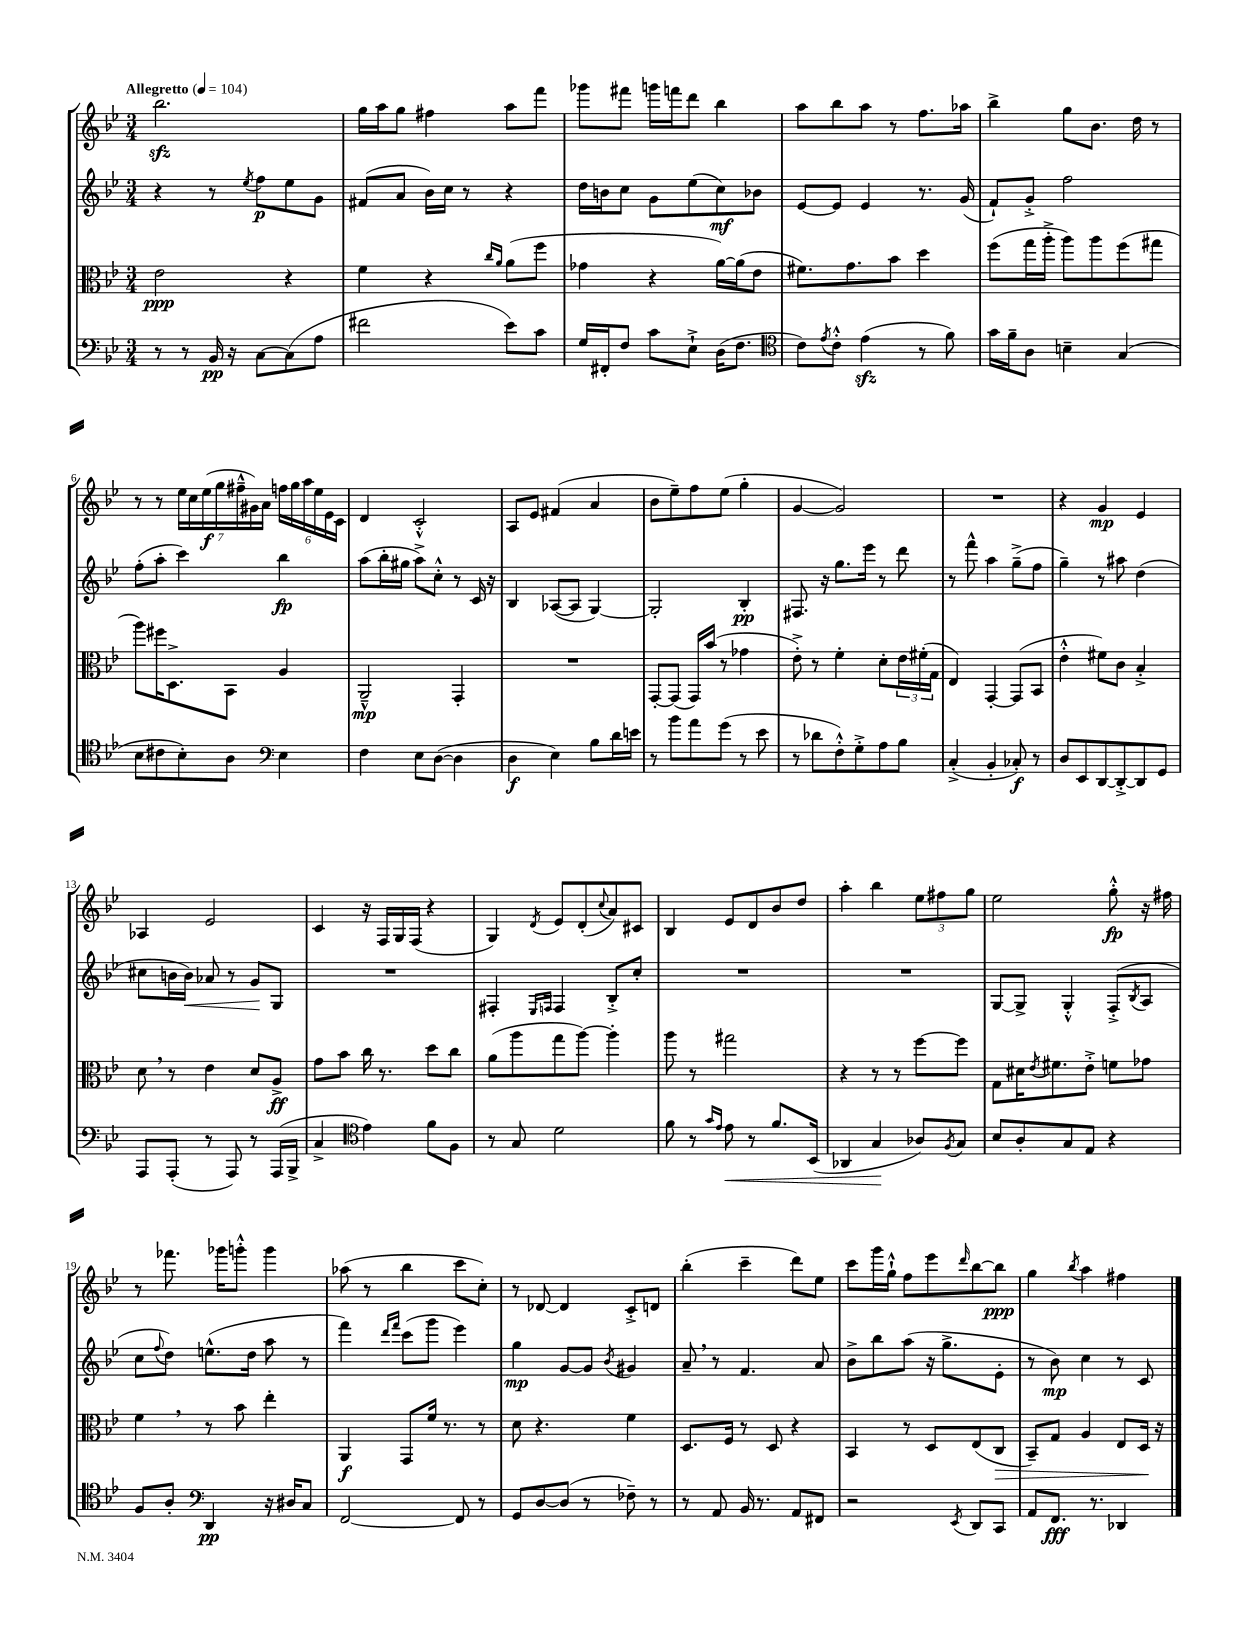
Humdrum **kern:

**kern	**dynam	**kern	**dynam	**kern	**dynam	**kern	**dynam
*part4	*part4	*part3	*part3	*part2	*part2	*part1	*part1
*staff4	*staff4	*staff3	*staff3	*staff2	*staff2	*staff1	*staff1
*clefF4	*	*clefC3	*	*clefG2	*	*clefG2	*
*k[b-e-]	*	*k[b-e-]	*	*k[b-e-]	*	*k[b-e-]	*
*M3/4	*	*M3/4	*	*M3/4	*	*M3/4	*
*MM104	*	*MM104	*	*MM104	*	*MM104	*
=1	=1	=1	=1	=1	=1	=1	=1
!	!	!	!	!	!	!LO:TX:a:B:t=Allegretto	!
8r	.	2e-\	ppp	4r	.	2.bb-zz\	.
8r	.	.	.	.	.	.	.
16BB-/	pp	.	.	8r	.	.	.
16r	.	.	.	.	.	.	.
.	.	.	.	8qee-/	.	.	.
[8C\L	.	.	.	8ff\L	p	.	.
(8C\]	.	4r	.	8ee-\	.	.	.
8A\J	.	.	.	8g\J	.	.	.
=2	=2	=2	=2	=2	=2	=2	=2
2f#X\	.	4f\	.	(8f#X/L	.	16gg\LL	.
.	.	.	.	.	.	16aa\J	.
.	.	.	.	8a/J	.	8gg\J	.
.	.	4r	.	16b-\LL)	.	4ff#X\	.
.	.	.	.	16cc\JJ	.	.	.
.	.	.	.	8r	.	.	.
.	.	16qqcc/LL	.	.	.	.	.
.	.	16qqa/JJ	.	.	.	.	.
8e-\L)	.	(8a\L	.	4r	.	8aa\L	.
8c\J	.	8ff\J	.	.	.	8fff\J	.
=3	=3	=3	=3	=3	=3	=3	=3
16G/LL	.	4g-X\	.	16dd\LL	.	8ggg-X\L	.
16FF#X'/J	.	.	.	16bn\J	.	.	.
8F/J	.	.	.	8cc\J	.	8fff#X\J	.
8c\L	.	4r	.	8g\L	.	16gggn\LL	.
.	.	.	.	.	.	16fffn\J	.
8E-`^\J	.	.	.	(8ee-\	.	8ddd\J	.
(16D\KL	.	[16a\LL)	.	8cc\)	mf	4bb-\	.
8.F\J	.	(16a\J]	.	.	.	.	.
.	.	8e-\J	.	8b-X\J	.	.	.
=4	=4	=4	=4	=4	=4	=4	=4
*clefC4	*	*	*	*	*	*	*
8c\L)	.	8.f#X\L)	.	[8e-/L	.	8aa\L	.
8qe-/	.	.	.	.	.	.	.
8c'^^\J	.	.	.	8e-/J]	.	8bb-\	.
.	.	8.g\	.	.	.	.	.
(4e-zz\	.	.	.	4e-/	.	8aa\J	.
.	.	8b-\J	.	.	.	8r	.
8r	.	4dd\	.	8.r	.	8.ff\L	.
8f\)	.	.	.	.	.	.	.
.	.	.	.	(16g/	.	16aa-X\Jk	.
=5	=5	=5	=5	=5	=5	=5	=5
16g\LL	.	(8ff\L	.	8f`/L)	.	4bb-^\	.
16f~\J	.	.	.	.	.	.	.
8A\J	.	16gg\L	.	8g'^/J	.	.	.
.	.	16aa'^\JJ	.	.	.	.	.
4Bn~\	.	8aa\L)	.	2ff\	.	8gg\L	.
.	.	8aa\	.	.	.	8.b-\J	.
(4G/	.	(8ff\	.	.	.	.	.
.	.	.	.	.	.	16dd\	.
.	.	8gg#X\J	.	.	.	8r	.
!!LO:LB:g=z
=6	=6	=6	=6	=6	=6	=6	=6
8B-\L	.	8aa\L)	.	(8ff'\L	.	8r	.
8c#X\	.	16ff#X\K	.	8aa'\J	.	8r	.
.	.	8.D^\	.	.	.	.	.
8B-'\)	.	.	.	4ccc\)	.	28ee-\LL	.
.	.	.	.	.	.	28cc\	.
.	.	.	.	.	.	(28ee-\	f
.	.	.	.	.	.	28gg\	.
8A\J	.	8BB-\J	.	.	.	.	.
.	.	.	.	.	.	28ff#X~^^\	.
.	.	.	.	.	.	28g#X\)	.
.	.	.	.	.	.	28a\JJ	.
*clefF4	*	*	*	*	*	*	*
4E-\	.	4A/	.	4bb-\	fp	24ffn\LL	.
.	.	.	.	.	.	24gg\	.
.	.	.	.	.	.	24aa\	.
.	.	.	.	.	.	24ee-\	.
.	.	.	.	.	.	24e-\	.
.	.	.	.	.	.	24c\JJ	.
=7	=7	=7	=7	=7	=7	=7	=7
4F\	.	2AA~^^/	mp	(8aa\L	.	4d/	.
.	.	.	.	16bb-'\L	.	.	.
.	.	.	.	16gg#X\JJ	.	.	.
8E-\L	.	.	.	8aa^\L)	.	2c'^^/	.
([8D\J	.	.	.	8cc'^^\J	.	.	.
4D\]	.	4GG'/	.	8r	.	.	.
.	.	.	.	16c/	.	.	.
.	.	.	.	16r	.	.	.
=8	=8	=8	=8	=8	=8	=8	=8
4D\	f	2.r	.	4B-/	.	8A/L	.
.	.	.	.	.	.	8e-/J	.
4E-\)	.	.	.	([8A-X/L	.	(4f#X/	.
.	.	.	.	8A-/J]	.	.	.
8B-\L	.	.	.	[4G/)	.	4a/	.
16d\L	.	.	.	.	.	.	.
16en\JJ	.	.	.	.	.	.	.
=9	=9	=9	=9	=9	=9	=9	=9
8r	.	[8GG'/L	.	2G'/]	.	8b-\L	.
8b-\L	.	(8GG/J]	.	.	.	8ee-~\)	.
8a\	.	16GG/LL)	.	.	.	8ff\	.
.	.	(16b-/JJ	.	.	.	.	.
(8g\J	.	8r	.	.	.	(8ee-\J	.
8r	.	4g-X\	.	4B-'/	pp	4gg'\	.
8e-\	.	.	.	.	.	.	.
=10	=10	=10	=10	=10	=10	=10	=10
8r	.	8e-'^\)	.	8.F#X/	.	[4g/	.
8d-X\L	.	8r	.	.	.	.	.
.	.	.	.	16r	.	.	.
8F'^^\)	.	4f'\	.	8.gg\L	.	2g/])	.
8G'^\	.	.	.	.	.	.	.
.	.	.	.	16eee-\Jk	.	.	.
8A\	.	8d'\L	.	8r	.	.	.
8B-\J	.	24e-\L	.	8ddd\	.	.	.
.	.	(24f#X'\	.	.	.	.	.
.	.	24G\JJ	.	.	.	.	.
=11	=11	=11	=11	=11	=11	=11	=11
(4C'^/	.	4E-/)	.	8r	.	2.r	.
.	.	.	.	8fff^^\	.	.	.
4BB-'/	.	[4GG'/	.	4aa\	.	.	.
8C-X'/)	f	(8GG/L]	.	(8gg~^\L	.	.	.
8r	.	8BB-/J	.	8ff\J	.	.	.
=12	=12	=12	=12	=12	=12	=12	=12
8D/L	.	4e-'^^\	.	4gg~\)	.	4r	.
8EE-/	.	.	.	.	.	.	.
[8DD/	.	8f#X\L)	.	8r	.	4g/	mp
8DD'^/_	.	8c\J	.	8aa#X\	.	.	.
8DD/]	.	4B-'^/	.	(4dd\	.	4e-/	.
8GG/J	.	.	.	.	.	.	.
!!LO:LB:g=z
=13	=13	=13	=13	=13	=13	=13	=13
8AAA/L	.	8d,\	.	8cc#X\L	.	4A-X/	.
(8AAA'/J	.	8r	.	16bn\L	.	.	.
!	!	!	!	!	!LO:HP:b	!	!
.	.	.	.	16b\JJ)	<	.	.
8r	.	4e-\	.	8a-X/	.	2e-/	.
8AAA/)	.	.	.	8r	.	.	.
8r	.	8d/L	.	8g/L	.	.	.
(16AAA/LL	.	8A^/J	ff	8G/J	[	.	.
16BBB-^/JJ	.	.	.	.	.	.	.
=14	=14	=14	=14	=14	=14	=14	=14
4C^/	.	8g\L	.	2.r	.	4c/	.
.	.	8b-\J	.	.	.	.	.
*clefC4	*	*	*	*	*	*	*
4e-\)	.	16cc\	.	.	.	16r	.
.	.	8.r	.	.	.	16F/LL	.
.	.	.	.	.	.	16G/	.
.	.	.	.	.	.	(16F/JJ	.
8f\L	.	8dd\L	.	.	.	4r	.
8F\J	.	8cc\J	.	.	.	.	.
=15	=15	=15	=15	=15	=15	=15	=15
8r	.	(8a\L	.	4F#X'/	.	4G/)	.
8G/	.	8aa\	.	.	.	.	.
.	.	.	.	16qqE-/LL	.	.	.
.	.	.	.	16qqFn/JJ	.	8qd/	.
2d\	.	8gg\	.	4F/	.	8e-/L	.
.	.	[8aa\J)	.	.	.	(8d'/	.
.	.	.	.	.	.	8qqcc/	.
.	.	4aa'\]	.	8B-'^/L	.	8a/)	.
.	.	.	.	8cc'/J	.	8c#X/J	.
=16	=16	=16	=16	=16	=16	=16	=16
8f\	.	8aa\	.	2.r	.	4B-/	.
8r	.	8r	.	.	.	.	.
16qqg/LL	.	.	.	.	.	.	.
16qqe-/JJ	.	.	.	.	.	.	.
!	!LO:HP:b	!	!	!	!	!	!
8e-\	<	2gg#X\	.	.	.	8e-/L	.
8r	.	.	.	.	.	8d/	.
8.f/L	.	.	.	.	.	8b-/	.
.	.	.	.	.	.	8dd/J	.
(16BB-/Jk	.	.	.	.	.	.	.
=17	=17	=17	=17	=17	=17	=17	=17
4AA-X/	.	4r	.	2.r	.	4aa'\	.
4G/	.	8r	.	.	.	4bb-\	.
.	.	8r	.	.	.	.	.
8A-X/L)	[	[8ff\L	.	.	.	12ee-\L	.
.	.	.	.	.	.	12ff#X\	.
8qF/	.	.	.	.	.	.	.
8G/J	.	8ff\J]	.	.	.	.	.
.	.	.	.	.	.	12gg\J	.
=18	=18	=18	=18	=18	=18	=18	=18
8B-/L	.	8G\L	.	[8G/L	.	2ee-\	.
8A'/	.	16d#X\K	.	8G^/J]	.	.	.
.	.	8qe-/	.	.	.	.	.
.	.	8.f#X\	.	.	.	.	.
8G/	.	.	.	4G'^^/	.	.	.
8E-/J	.	8e-'^\J	.	.	.	.	.
4r	.	8fn\L	.	(8F'^/L	.	8gg'^^\	fp
.	.	.	.	8qB-/	.	.	.
.	.	8g-X\J	.	8A/J	.	16r	.
.	.	.	.	.	.	16ff#X\	.
!!LO:LB:g=z
=19	=19	=19	=19	=19	=19	=19	=19
8F/L	.	4f,\	.	8cc\L	.	8r	.
.	.	.	.	8qqff/	.	.	.
8A'/J	.	.	.	8dd\J)	.	8.fff-X\	.
*clefF4	*	*	*	*	*	*	*
4DD/	pp	8r	.	(8.een^^\L	.	.	.
.	.	.	.	.	.	16ggg-X\KL	.
.	.	8b-\	.	.	.	8gggn'^^\J	.
.	.	.	.	16dd\Jk	.	.	.
16r	.	4ee-'\	.	8aa\	.	4ggg\	.
16D#X/KL	.	.	.	.	.	.	.
8C/J	.	.	.	8r	.	.	.
=20	=20	=20	=20	=20	=20	=20	=20
[2FF/	.	4AA/	f	4fff\)	.	(8aa-X\	.
.	.	.	.	.	.	8r	.
.	.	.	.	16qqddd/LL	.	.	.
.	.	.	.	16qqfff/JJ	.	.	.
.	.	8GG/L	.	(8ccc\L	.	4bb-\	.
.	.	16f/Jk	.	8ggg\J	.	.	.
.	.	8.r	.	.	.	.	.
8FF/]	.	.	.	4eee-\)	.	8ccc\L	.
8r	.	8r	.	.	.	8cc'\J)	.
=21	=21	=21	=21	=21	=21	=21	=21
8GG/L	.	8d\	.	4gg\	mp	8r	.
[8D/	.	4.r	.	.	.	[8d-X/	.
(8D/J]	.	.	.	[8g/L	.	4d-/]	.
8r	.	.	.	8g/J]	.	.	.
.	.	.	.	8qb-/	.	.	.
8F-X~\)	.	4f\	.	4g#X/	.	8c'^/L	.
8r	.	.	.	.	.	8dn/J	.
=22	=22	=22	=22	=22	=22	=22	=22
8r	.	8.D/L	.	8a~,/	.	(4bb-'\	.
8AA/	.	.	.	8r	.	.	.
.	.	16F/Jk	.	.	.	.	.
16BB-/	.	8r	.	4.f/	.	4ccc~\	.
8.r	.	.	.	.	.	.	.
.	.	8D/	.	.	.	.	.
8AA/L	.	4r	.	.	.	8ddd\L)	.
8FF#X/J	.	.	.	8a/	.	8ee-\J	.
=23	=23	=23	=23	=23	=23	=23	=23
2r	.	4BB-/	.	8b-^\L	.	8ccc\L	.
.	.	.	.	8bb-\	.	16ggg\L	.
.	.	.	.	.	.	16gg`^^\JJ	.
.	.	8r	.	(8aa\J	.	8ff\L	.
.	.	8D/L	.	16r	.	8eee-\	.
.	.	.	.	8.gg^\L	.	.	.
8qEE-/	.	.	.	.	.	16qqddd/	.
8DD/L	.	(8E-/	.	.	.	[8bb-\	.
!	!	!	!LO:HP:b	!	!	!	!
8CC/J	.	8C/J	>	8e-'\J	.	8bb-\J]	ppp
=24	=24	=24	=24	=24	=24	=24	=24
8AA/L	.	8BB-~/L)	.	8r	.	4gg\	.
8.FF/J	fff	8G/J	.	8b-\)	mp	.	.
.	.	.	.	.	.	8qbb-/	.
.	.	4A/	.	4cc\	.	4aa\	.
8.r	.	.	.	.	.	.	.
4DD-X/	.	8E-/L	.	8r	.	4ff#X\	.
.	.	16D/Jk	.	8c/	.	.	.
.	.	16r	]	.	.	.	.
==	==	==	==	==	==	==	==
*-	*-	*-	*-	*-	*-	*-	*-
